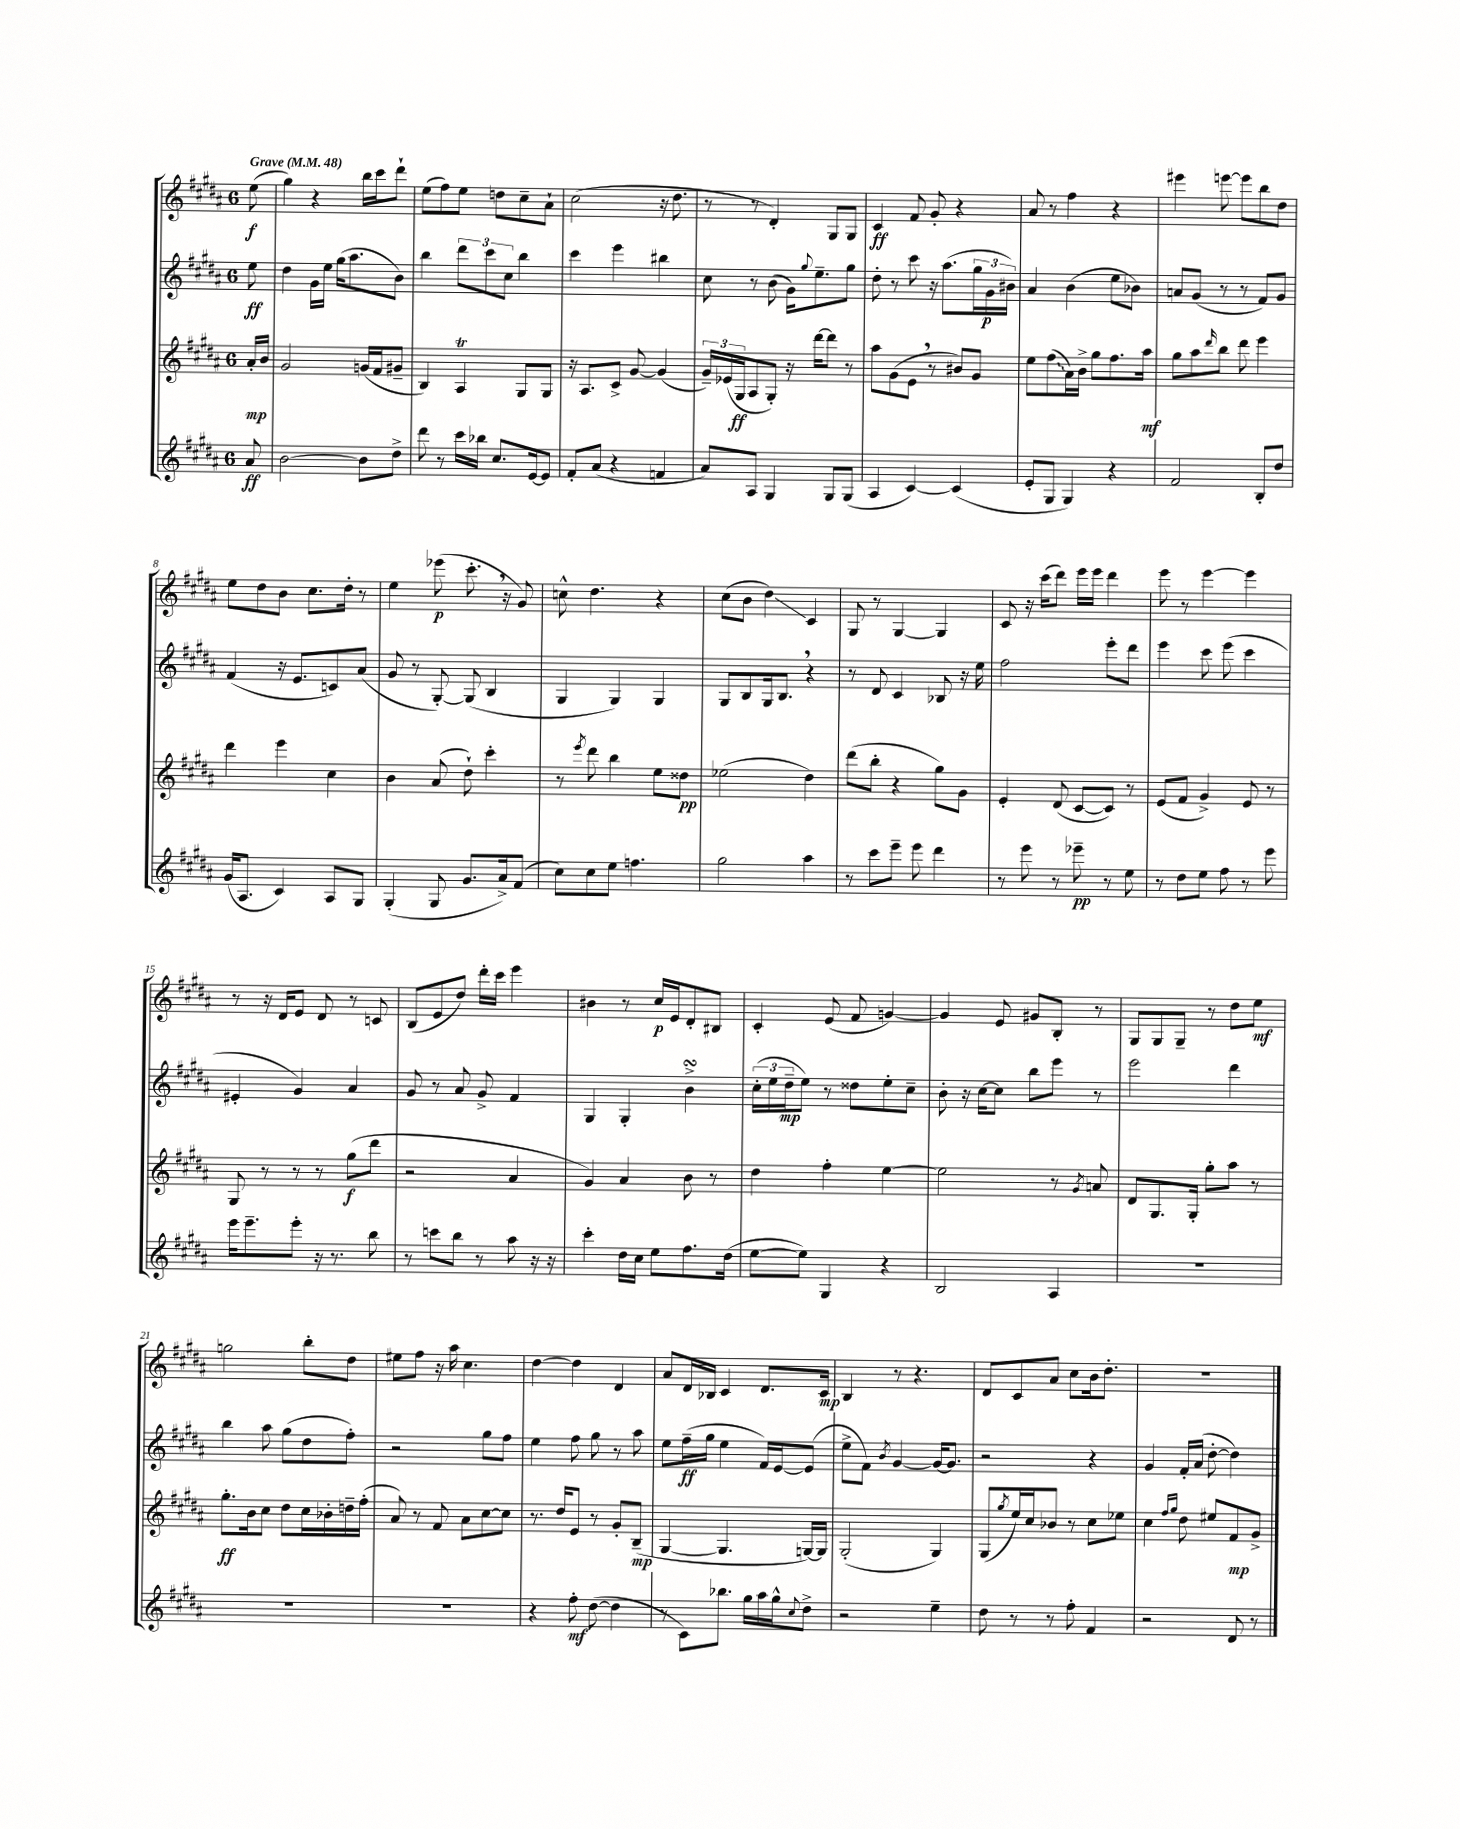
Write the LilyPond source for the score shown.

<<
\new StaffGroup <<
\new Staff = "s0" {
    \clef treble \key b \major \once \override Staff.TimeSignature.style = #'single-digit \time 6/8 \partial 8 \tempo "Grave" 4 = 48
    e''8\f( |
    gis''4) r4 b''16 cis'''16 dis'''8-! |
    e''8( fis''8) e''8 d''8 cis''8-- ais'8-! |
    cis''2( r16 dis''8. |
    r8 r8 dis'4-.) gis8 gis8 |
    cis'4\ff fis'8 gis'8-. r4 |
    ais'8 r8 fis''4 r4 |
    eis'''4 e'''8~ e'''8 b''8 dis''8 |
    e''8 dis''8 b'8 cis''8. dis''16-. r8 |
    e''4 ees'''8\p( cis'''8.-. \breathe r16 gis'8) |
    c''8-^ dis''4. r4 |
    cis''8( b'8 dis''4\glissando) cis'4 |
    gis8 r8 gis4~ gis4 |
    cis'8 r16 cis'''16( dis'''8) e'''16 e'''16 dis'''4 |
    e'''8 r8 e'''4~ e'''4 |
    r8 r16 dis'16 e'8 dis'8 r8 c'8 |
    b8( e'8 dis''8) dis'''16-. cis'''16 e'''4 |
    bis'4 r8 cis''16\p e'16 dis'8-. bis8 |
    cis'4-. e'8( fis'8 g'4~) |
    g'4 e'8 gis'8 b8-. r8 |
    gis8 gis8 gis8-- r8 dis''8 e''8\mf |
    g''2 b''8-. dis''8 |
    eis''8 fis''8 r16 ais''16 cis''4. |
    dis''4~ dis''4 dis'4 |
    ais'8 dis'16 bes16 cis'4 dis'8. cis'16\mp |
    b4 r8 r4. |
    dis'8 cis'8 ais'8 cis''8 b'16 dis''8.-. |
    R2. \bar "|." |
}
\new Staff = "s1" {
    \clef treble \key b \major \once \override Staff.TimeSignature.style = #'single-digit \time 6/8 \partial 8
    e''8\ff |
    dis''4 gis'16 e''16 gis''16( ais''8. b'8) |
    b''4 \tuplet 3/2 { dis'''8 cis'''8 cis''8 } b''4 |
    cis'''4 e'''4 bis''4 |
    cis''8 r8 b'8( gis'16) \appoggiatura { gis''8 } e''8.-- gis''8 |
    dis''8-. r8 cis'''8 r16 ais''8.( \tuplet 3/2 { gis''16 gis'16\p bis'16) } |
    ais'4 b'4( e''8 bes'8) |
    a'8 gis'8( r8 r8 fis'8) gis'8 |
    fis'4( r16 e'8. c'8) ais'8( |
    gis'8 r8 gis8~-.) gis8( b4 |
    gis4 gis4) gis4 |
    gis8 b8 gis16 b8. \breathe r4 |
    r8 dis'8 cis'4 bes8 r16 e''16 |
    fis''2 e'''8-. dis'''8 |
    e'''4 cis'''8 e'''8( cis'''4 |
    eis'4-. gis'4) ais'4 |
    gis'8 r8 ais'8 gis'8-> fis'4 |
    gis4 gis4-. b'4->\turn |
    \tuplet 3/2 { cis''16-.( e''16 dis''16--\mp } e''8) r8 disis''8 e''8-. cis''8-- |
    b'8-. r16 cis''16~ cis''8 b''8 e'''8 r8 |
    e'''2 dis'''4 |
    b''4 ais''8 gis''8( dis''8 fis''8-.) |
    r2 gis''8 fis''8 |
    e''4 fis''8 gis''8 r8 ais''8 |
    e''8 fis''16--\ff( gis''16 e''4 fis'16) e'16~ e'8( |
    e''8-> fis'8) \acciaccatura { b'8 } gis'4~ gis'16~ gis'8. |
    r2 r4 |
    gis'4 fis'16-. ais'16( dis''8~-. dis''4) \bar "|." |
}
\new Staff = "s2" {
    \clef treble \key b \major \once \override Staff.TimeSignature.style = #'single-digit \time 6/8 \partial 8
    ais'16-.\mp b'16 |
    gis'2 g'16( fis'16 gis'8-- |
    b4) ais4\trill gis8 gis8 |
    r16 ais8. cis'8-> gis'8~ gis'4( |
    \tuplet 3/2 { gis'16--) ees'16( gis16\ff } ais8 gis8-.) r16 dis'''16~ dis'''8 r8 |
    ais''8 gis'8( e'8 \breathe r8 bis'8) gis'8 |
    e''8 \once \override Glissando.style = #'zigzag fis''8\glissando( ais'16) b'16-> gis''8 fis''8. ais''16\mf |
    gis''8 ais''8 \grace { dis'''16 } b''8 dis'''8 e'''4 |
    dis'''4 e'''4 cis''4 |
    b'4 ais'8( dis''8-!) cis'''4-. |
    r8 \acciaccatura { e'''8 } dis'''8 b''4 e''8 disis''8\pp |
    ees''2( dis''4) |
    dis'''8( b''8-. r4 gis''8) gis'8 |
    e'4-. dis'8( cis'8~ cis'8) r8 |
    e'8( fis'8 gis'4->) e'8 r8 |
    gis8 r8 r8 r8 gis''8\f( dis'''8 |
    r2 ais'4 |
    gis'4) ais'4 b'8 r8 |
    dis''4 fis''4-. e''4~ |
    e''2 r8 \acciaccatura { gis'8 } a'8 |
    dis'8 gis8. gis16-. gis''8-. ais''8 r8 |
    gis''8.-.\ff b'16 cis''8 dis''8 cis''16 bes'16-. d''16-- fis''16-.( |
    ais'8) r8 fis'8 ais'8 cis''8~ cis''8 |
    r8. dis''16 e'8 r8 gis'8-. b8--\mp( |
    gis4~ gis4. g16~) g16 |
    gis2-.( gis4) |
    gis8( \acciaccatura { gis''8 } e''16) cis''16 bes'8 r8 cis''8 ees''8 |
    cis''4 \grace { fis''16 gis''16 } dis''8 eis''8 fis'8\mp gis'8-> \bar "|." |
}
\new Staff = "s3" {
    \clef treble \key b \major \once \override Staff.TimeSignature.style = #'single-digit \time 6/8 \partial 8
    ais'8\ff |
    b'2~ b'8 dis''8-> |
    dis'''8 r8 cis'''16 bes''16 cis''8. e'16~ e'8 |
    fis'8-. ais'8( r4 f'4 |
    ais'8) ais8 gis4 gis8 gis8( |
    ais4 cis'4~) cis'4( |
    e'8-. gis8 gis4) r4 |
    fis'2 b8-. dis''8 |
    gis'16( ais8. cis'4) ais8 gis8 |
    gis4-.( gis8 gis'8. ais'16->) fis'8( |
    cis''8) cis''8 e''8 f''4. |
    gis''2 ais''4 |
    r8 cis'''8 e'''8-- e'''8 dis'''4 |
    r8 e'''8 r8 ees'''8--\pp r8 e''8 |
    r8 dis''8 e''8 fis''8 r8 e'''8 |
    e'''16 e'''8.-- e'''8-. r16 r8. b''8 |
    r8 c'''8 b''8 r8 ais''8 r16 r16 |
    cis'''4-. dis''16 cis''16 e''8 fis''8. dis''16( |
    e''8~ e''8) gis4 r4 |
    b2 ais4 |
    R2. |
    R2. |
    R2. |
    r4 fis''8-.\mf dis''8~( dis''4 |
    r8 cis'8) bes''8. gis''16 ais''16 gis''16-^ \appoggiatura { cis''8 } dis''8-> |
    r2 e''4-- |
    dis''8 r8 r8 fis''8-. fis'4 |
    r2 dis'8 r8 \bar "|." |
}
>>
>>
